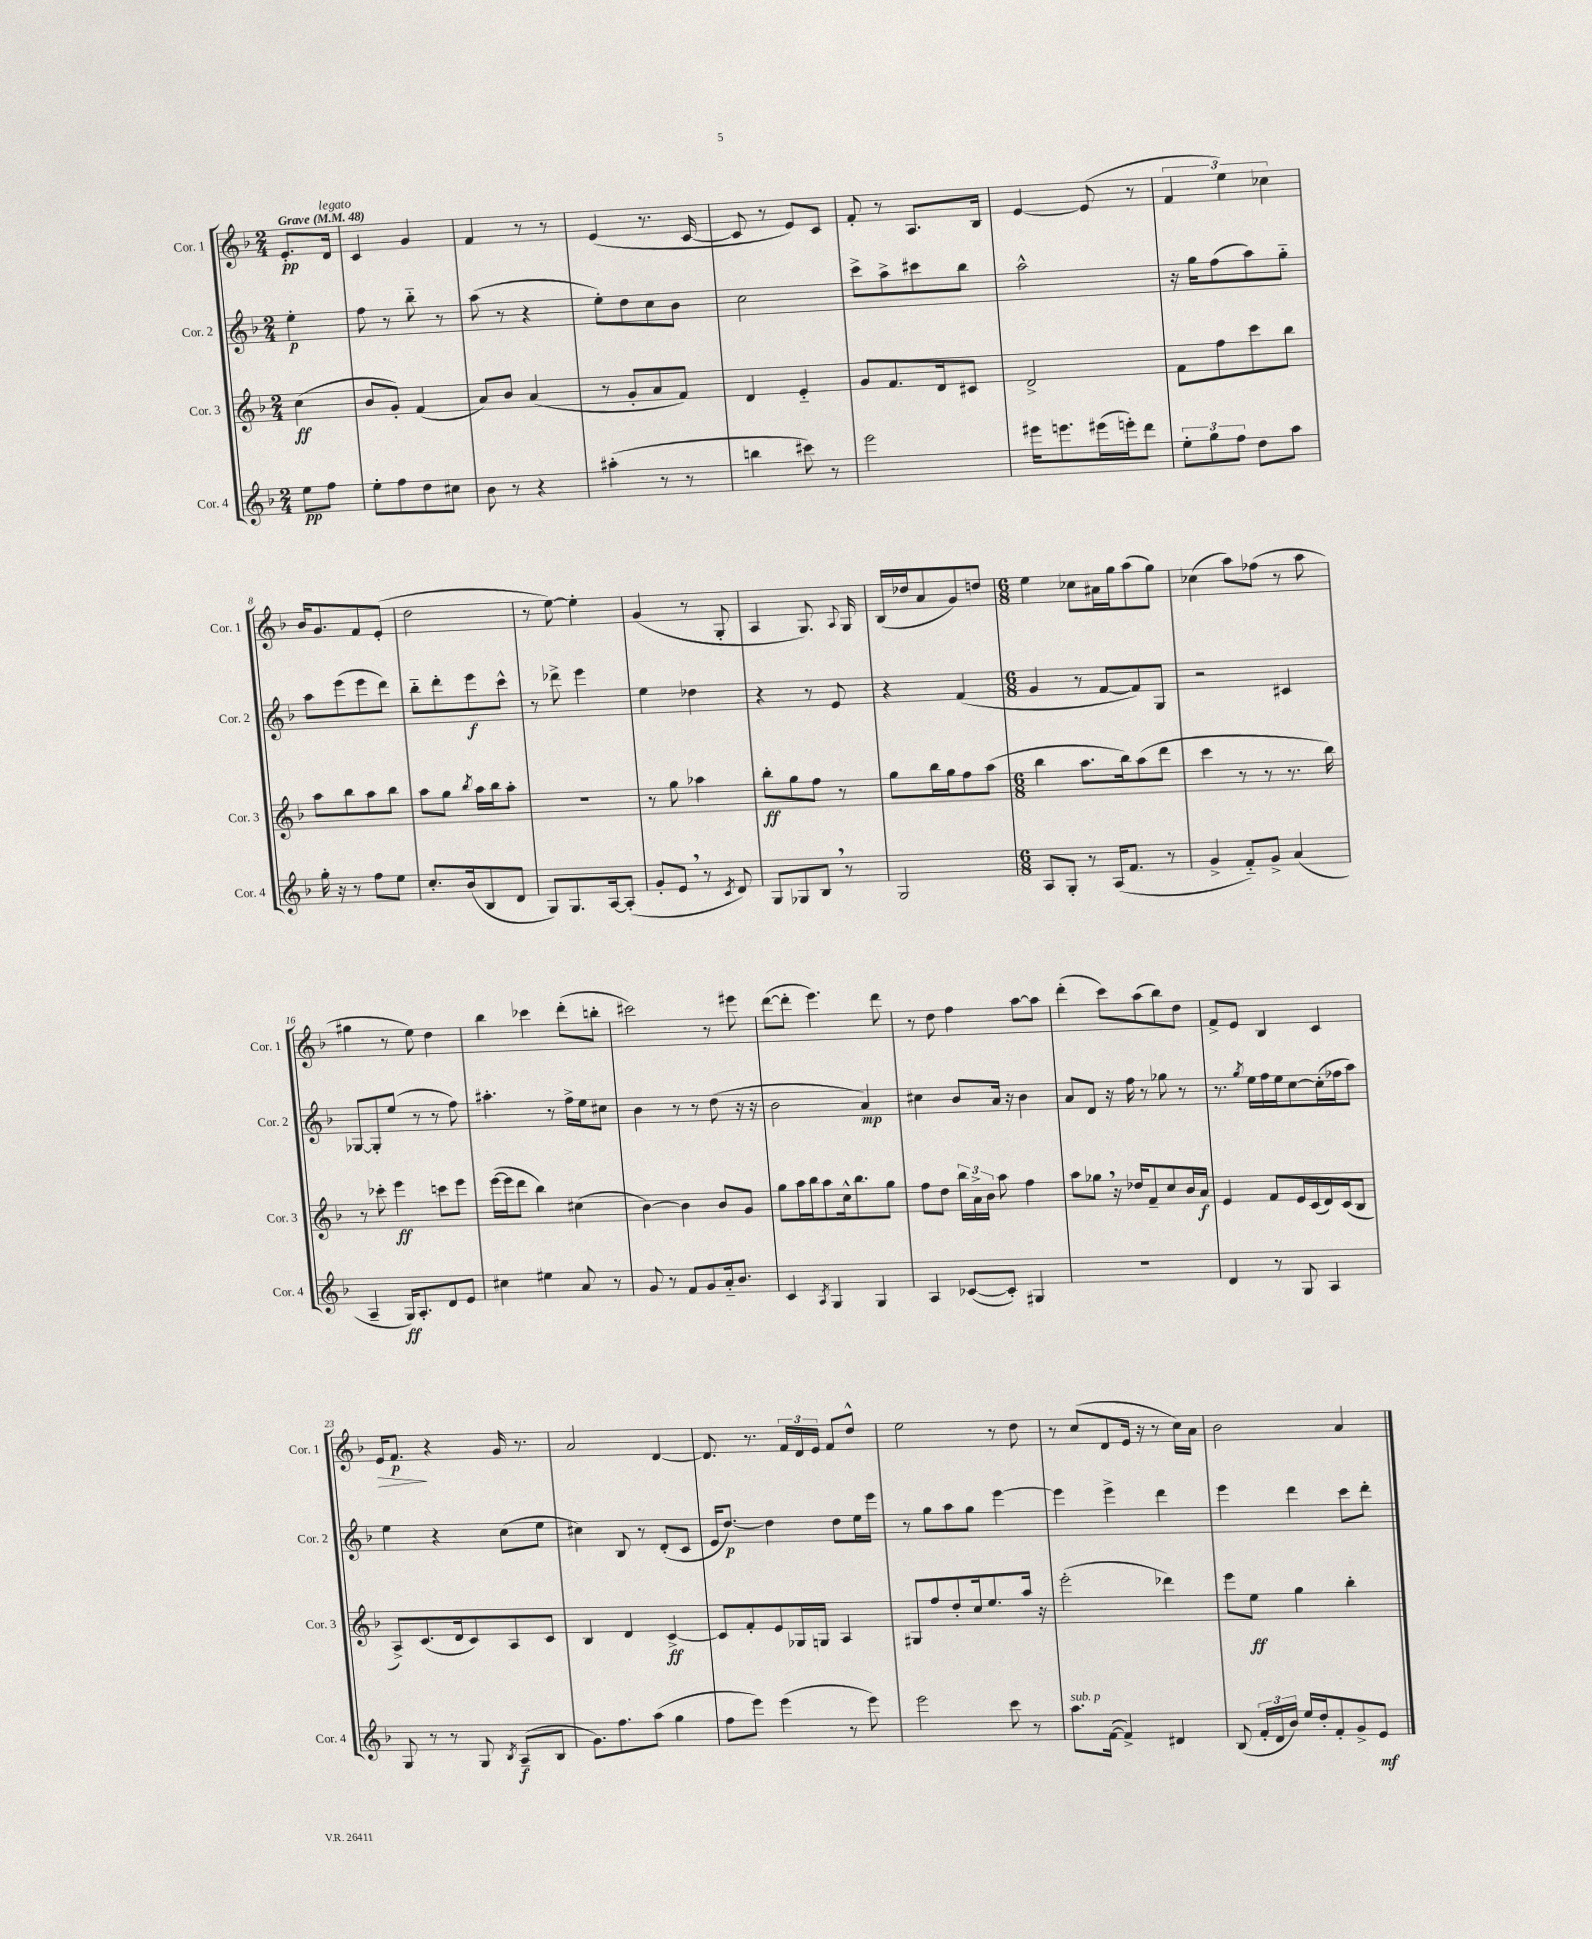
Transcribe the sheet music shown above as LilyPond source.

<<
\new StaffGroup <<
\new Staff = "s0" \with { instrumentName = "Cor. 1" shortInstrumentName = "Cor. 1" } {
    \clef treble \key f \major \numericTimeSignature \time 2/4 \partial 4 \tempo "Grave" 4 = 48
    \autoBeamOff e'8.[-.\pp d'16]^\markup { \italic "legato" } |
    c'4 g'4 |
    f'4 r8 r8 |
    e'4( r8. c'16~ |
    c'8 r8 e'8[) c'8] |
    f'8-. r8 a8.[ bes16] |
    e'4~ e'8( r8 |
    \tuplet 3/2 { f'4 e''4) ces''4 } |
    bes'16[ g'8. f'8 e'8]-.( |
    d''2 |
    r8 e''8~) e''4-. |
    g'4( r8 g8-. |
    a4 g8.) \appoggiatura { a8 } g16 |
    bes16[( des''16 a'8 g'8) d''8] |
    \numericTimeSignature \time 6/8 e''4 ces''8[ ais'16 g''16 a''8( g''8]) |
    ces''4( a''8[) fes''8]( r8 a''8 |
    gis''4 r8 e''8) d''4 |
    bes''4 ces'''4 d'''8[-.( b''8]-. |
    cis'''2) r8 eis'''8 |
    d'''8[~( d'''8]-. e'''4.) d'''8 |
    r8 d''8 f''4 a''8[~ a''8] |
    d'''4-.( c'''8[) a''8( bes''8) d''8] |
    f'8[-> e'8] bes4 c'4 |
    e'16[\> f'8.]\p\! r4 g'16 r8. |
    a'2 d'4~ |
    d'8. r8. \tuplet 3/2 { f'16[ d'16 e'16] } f'8[ d''8]-^ |
    e''2 r8 d''8 |
    r8 c''8[( d'8 e'16] r16 r8 c''16[) a'16] |
    bes'2 a'4 \bar "|." |
}
\new Staff = "s1" \with { instrumentName = "Cor. 2" shortInstrumentName = "Cor. 2" } {
    \clef treble \key f \major \numericTimeSignature \time 2/4 \partial 4
    \autoBeamOff e''4-.\p |
    f''8 r8 bes''8-_ r8 |
    a''8( r8 r4 |
    e''8[-.) d''8 c''8 bes'8] |
    c''2 |
    c'''8[-> a''8-> cis'''8 bes''8] |
    a''2-^ |
    r16 g''16[ f''8( a''8) g''8]-_ |
    a''8[ e'''8( e'''8 d'''8]) |
    bes''8[-_ d'''8-. e'''8\f c'''8]-^ |
    r8 des'''8-> e'''4 |
    e''4 des''4 |
    r4 r8 e'8 |
    r4 f'4( |
    \numericTimeSignature \time 6/8 g'4 r8 f'8[~ f'8) g8] |
    r2 cis'4 |
    ges8[~ ges8-. e''8]( r8 r8 f''8) |
    ais''4.-. r8 f''16[-> e''16 cis''8] |
    bes'4 r8 r8 d''8( r16 r16 |
    bes'2 a'4\mp) |
    cis''4 bes'8[ a'16] r16 bes'4 |
    a'8[ d'8] r16 f''16 r8 ges''8 r8 |
    r8. \acciaccatura { g''8 } e''16[ f''16 e''16 c''8~ c''16-.( fes''16 a''8]) |
    e''4 r4 c''8[( e''8] |
    cis''4) bes8 r8 d'8[-.( c'8] |
    e'16[ d''8.]~\p) d''4 d''8[ e''16 e'''16] |
    r8 g''8[ a''8 g''8] e'''4~ |
    e'''4 e'''4-> d'''4 |
    e'''4 d'''4 c'''8[ d'''8]-. \bar "|." |
}
\new Staff = "s2" \with { instrumentName = "Cor. 3" shortInstrumentName = "Cor. 3" } {
    \clef treble \key f \major \numericTimeSignature \time 2/4 \partial 4
    \autoBeamOff c''4\ff( |
    bes'8[ g'8]-.) f'4( |
    a'8[) bes'8] a'4( |
    r8 g'8[-. a'8 f'8]) |
    d'4 e'4-_ |
    g'8[ f'8. d'16 cis'8] |
    d'2-> |
    f'8[ f''8 c'''8 bes''8] |
    a''8[ bes''8 a''8 bes''8] |
    a''8[ g''8] \acciaccatura { bes''8 } a''16[ bes''16 a''8]-. |
    R2 |
    r8 g''8 aes''4 |
    bes''8[-.\ff g''8 f''8] r8 |
    g''8[ bes''16 g''16 f''8 a''8]( |
    \numericTimeSignature \time 6/8 bes''4 a''8.[ bes''16) a''8( d'''8] |
    c'''4 r8 r8 r8. bes''16) |
    r8 ces'''8-. e'''4\ff c'''8[ e'''8] |
    e'''16[~( e'''16 d'''8] bes''4) cis''4( |
    bes'4~) bes'4 bes'8[ g'8] |
    g''8[ a''16 bes''16 a''8 c''16-^ bes''8. g''8] |
    f''8[ d''8] \tuplet 3/2 { bes''16[ a'16-> bes'16] } a''8 f''4 |
    a''8[ ges''8] \breathe r16 des''16[ f'8-- c''8 bes'16 a'16]\f |
    e'4 f'8[ e'16 c'16( d'16) c'16( bes8] |
    a8[->) c'8.( d'16 c'8) a8 c'8] |
    bes4 d'4 c'4~->\ff |
    c'8[ f'8-. e'8 ges16 g16] a4 |
    gis8[ f''8 d''8-. c''16 e''8. a''16] r16 |
    e'''2-.( des'''4) |
    e'''8[ e''8]\ff g''4 bes''4-. \bar "|." |
}
\new Staff = "s3" \with { instrumentName = "Cor. 4" shortInstrumentName = "Cor. 4" } {
    \clef treble \key f \major \numericTimeSignature \time 2/4 \partial 4
    \autoBeamOff e''8[\pp f''8] |
    e''8[-. f''8 d''8 cis''8] |
    bes'8 r8 r4 |
    ais''4-.( r8 r8 |
    b''4 cis'''8) r8 |
    e'''2 |
    eis'''16[ e'''8. eis'''16( e'''16-.) d'''8] |
    \tuplet 3/2 { e''8[-. g''8 f''8] } d''8[ a''8] |
    g''16-. r16 r8 f''8[ e''8] |
    c''8.[-. bes'16( bes8 d'8] |
    g8[) g8. a16~ a8]-.( |
    g'8[-. e'8] \breathe r8 \acciaccatura { c'8 } d'8) |
    g8[ ges8 bes8] \breathe r8 |
    g2 |
    \numericTimeSignature \time 6/8 a8[ g8]-. r8 a16[( f'8.] r8 |
    g'4-> f'8[-_) g'8]-> a'4( |
    a4-- g16[\ff) a8.-. d'8 e'8] |
    cis''4 eis''4 a'8 r8 |
    g'8 r8 f'8[ g'8 a'16-_ bes'8.] |
    c'4 \acciaccatura { a8 } g4 g4 |
    a4 ces'8[~( ces'8]-.) gis4 |
    R2. |
    d'4 r8 g8 a4 |
    g8 r8 r8 g8 \acciaccatura { bes8 } a8[--\f( bes8] |
    g'8.[) f''8. a''8]( g''4 |
    f''8[ e'''8]) e'''4( r8 e'''8) |
    e'''2 c'''8 r8 |
    a''8.[^\markup { \italic "sub. p" } f'16]~( f'4->) dis'4 |
    bes8( \tuplet 3/2 { f'16[-. d'16 bes'16]) } e''16[ d''16-. f'8-. g'8-> e'8]\mf \bar "|." |
}
>>
>>
